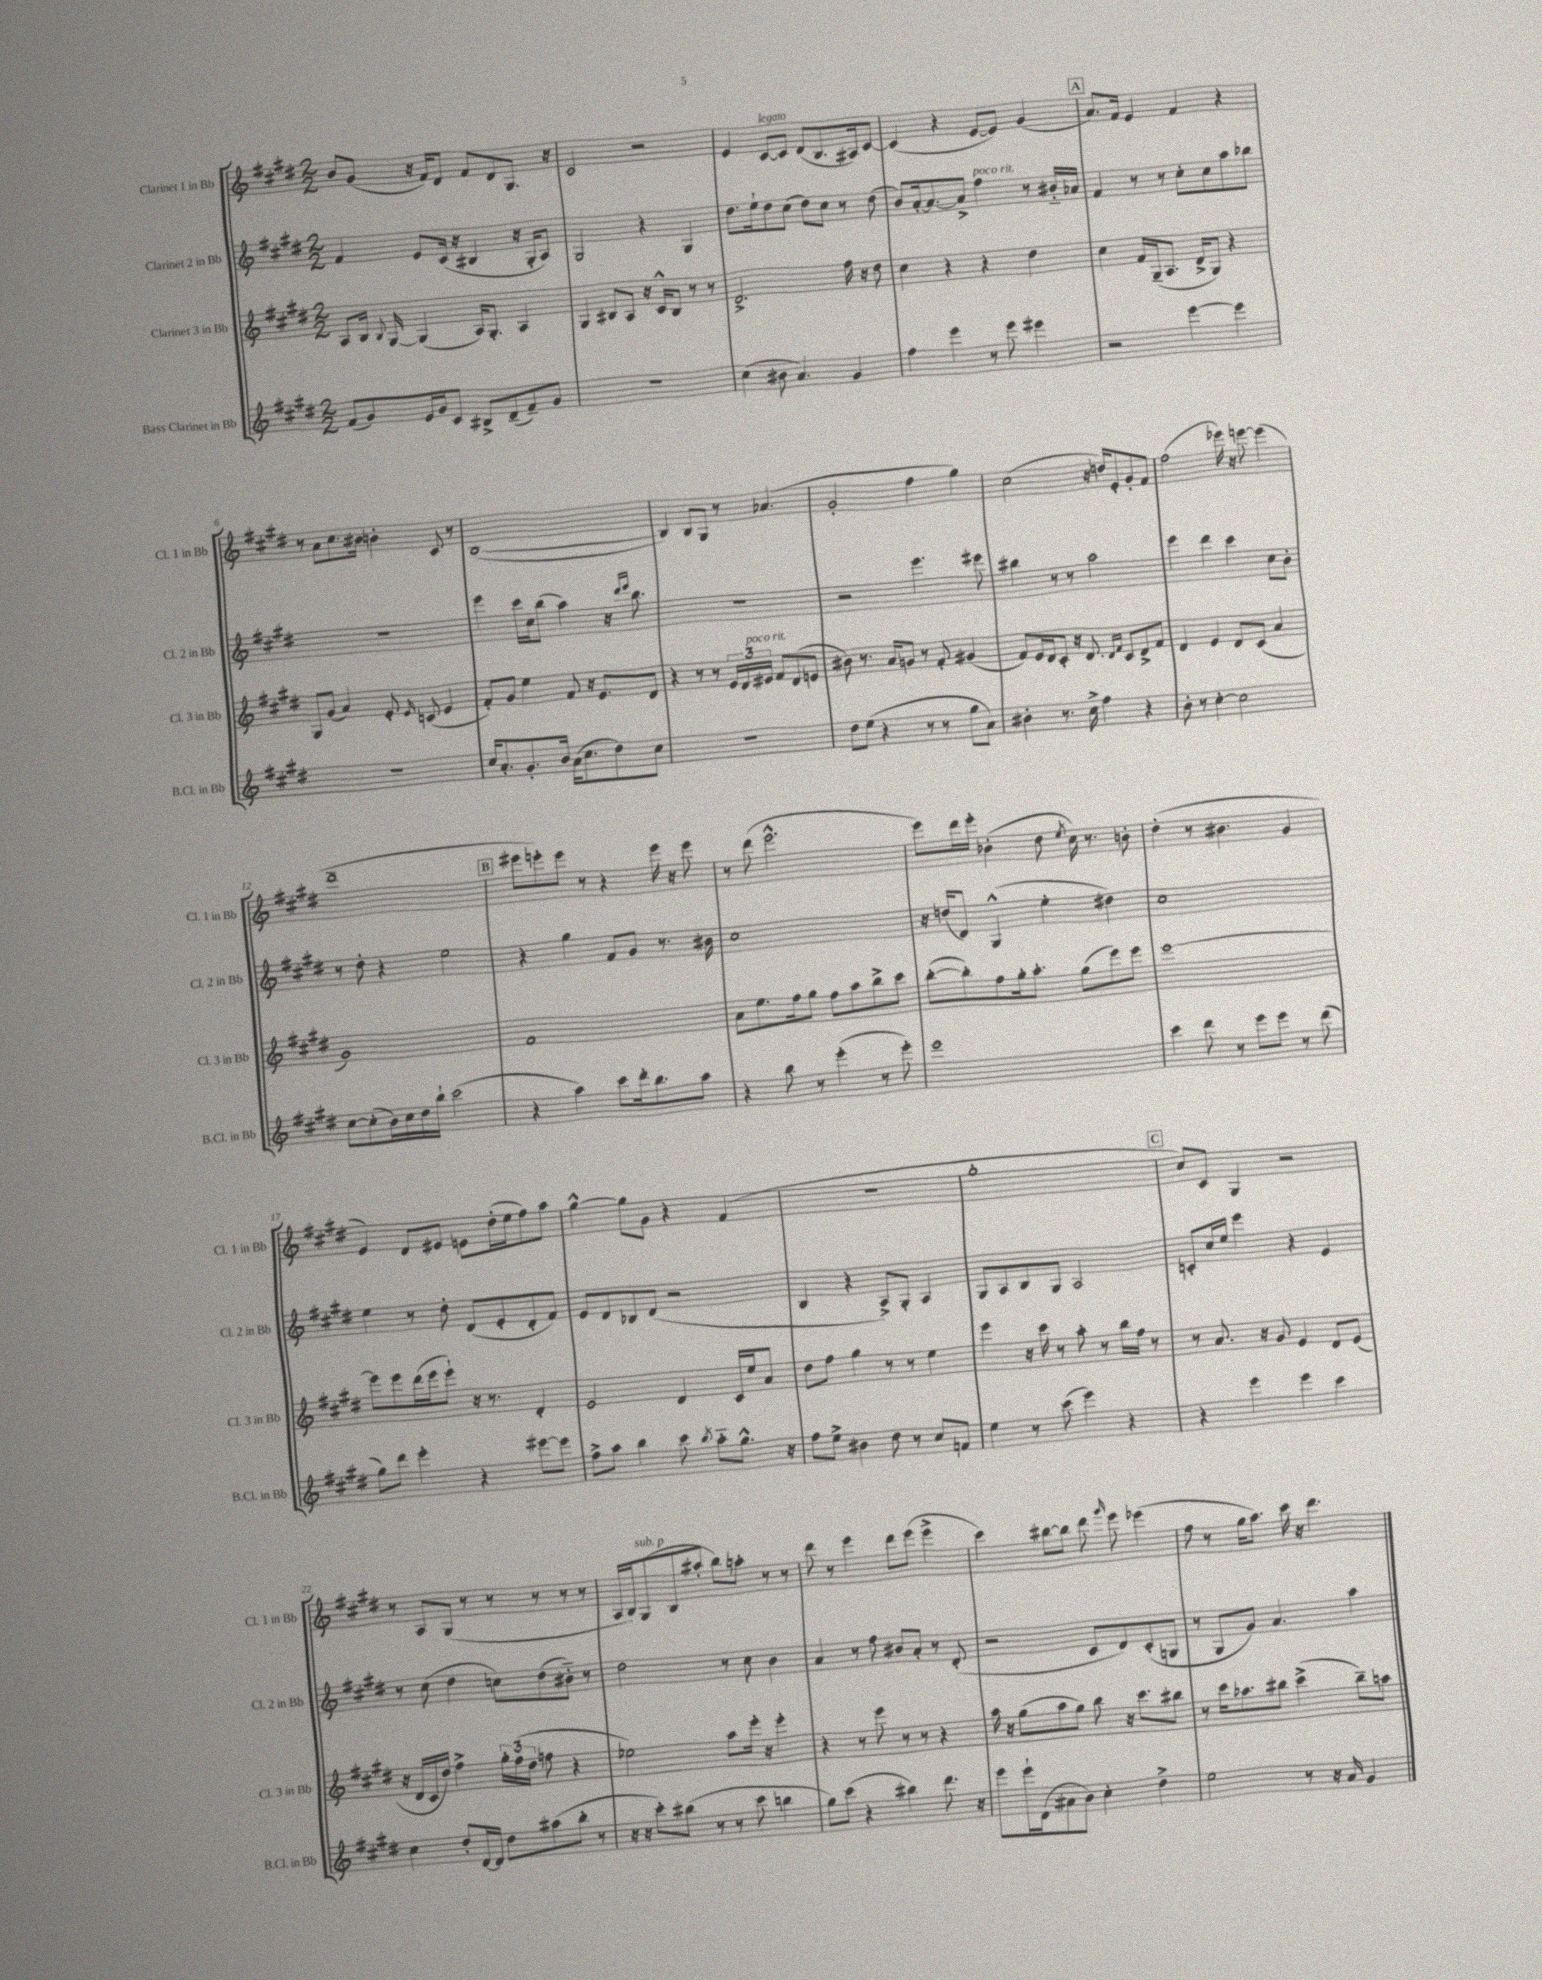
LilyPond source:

<<
\new StaffGroup <<
\new Staff = "s0" \with { instrumentName = "Clarinet 1 in Bb" shortInstrumentName = "Cl. 1 in Bb" } {
    \clef treble \key e \major \numericTimeSignature \time 2/2
    \autoBeamOff b'8[ gis'8]( r16 fis'16[) dis'8] fis'8[ dis'8 gis8.] r16 |
    cis'2 r2 |
    e'4 cis'8[~^\markup { \italic "legato" } cis'8] dis'8[( b8. ais16) cis'8]~ |
    cis'4( r4 e'8[~ e'8]) gis'4( |
    \mark \markup { \box "A" } a'8.[) fis'16] e'4 fis'4 r4 |
    r8 a'8[ cis''8. bis'16] b'4-. cis'8 r8 |
    b1~( |
    b4) b8[ gis8] r8 aes'4.( |
    gis'2-. fis''4 gis''4) |
    cis''2( r16 d''16[) e'8-. gis'8-. fis'8] |
    fis''2( ees'''16) r16 e'''8~ e'''4( |
    dis'''1-- |
    \mark \markup { \box "B" } eis'''8[ e'''8-.) e'''8] r8 r4 e'''16 r16 e'''8 |
    r8 dis'''8( e'''2.-^ |
    e'''8[) dis'''16 e'''16]-. bes'4-.( dis''8 \acciaccatura { e''8 } cis''16) r8. b'8-. |
    dis''4-.( r8 bis'4. gis'4 |
    e'4) dis'8[ eis'8] e'8[ dis''16-.( e''16 fis''8) a''8] |
    gis''4~-^ gis''8[ gis'8] r4 fis'4( |
    R1 |
    gis''1-. |
    \mark \markup { \box "C" } cis''8[) cis'8] gis4 r2 |
    r8 a8[ gis8]( r8 r8 r8 r8 r8 |
    a16[ b16) gis8^\markup { \italic "sub. p" }( b8 ais''8]-. b''8[) a''8]-. r8 r8 |
    dis'''8 r8 e'''4 dis'''8[ e'''8]( e'''4-> |
    cis'''4) bis''8[~ bis''8] dis'''8 \grace { gis'''16 } e'''8 ees'''4( |
    fis''8 r8 gis''16[ a''8.]) cis'''16 r16 dis'''4. \bar "|." |
}
\new Staff = "s1" \with { instrumentName = "Clarinet 2 in Bb" shortInstrumentName = "Cl. 2 in Bb" } {
    \clef treble \key e \major \numericTimeSignature \time 2/2
    \autoBeamOff fis'4 e'8[ cis'16]( r16 bis4 r16 gis16[-. a8]) |
    gis2 r4 gis4 |
    dis''8.[ e''16-! dis''8 cis''8]( dis''8[) cis''8] r8 dis''8( |
    b'8[) a'16~-. a'8.~ a'8]-> fis''4^\markup { \italic "poco rit." } r8 bis'16[-_ aes'16] |
    \mark \markup { \box "A" } fis'4 r8 r8 cis''8[-. cis''8 a''8 bes''8] |
    R1 |
    e'''4 cis'''16[ cis''16 b''8]( a''4) r16 \grace { dis'''16[ e'''16] } b''8. |
    R1 |
    r2 e'''4. eis'''8 |
    bis''4 r8 r8 a''2 |
    e'''4 dis'''4 cis'''4 cis''8[ b'8]-. |
    r8 dis''8-. r4 e''2 |
    \mark \markup { \box "B" } r4 gis''4 fis'8[ gis'8] r8. bis'16 |
    cis''1 |
    r16 d''16[( dis'8]) gis4-^( e''4-. dis''4) |
    cis''1 |
    e''4 r8 dis''8-. dis'8[( e'8-. dis'8-. fis'8]) |
    e'8[ dis'8 bes8 dis'8]( r2 |
    b4 r4 a8[->) gis8]-. a4 |
    gis8[ a8 b8 gis8] a2 |
    \mark \markup { \box "C" } c'8[-. cis''16 e''16] e'''4 r4 e'4 |
    r8 cis''8( dis''4 c''8[) dis''8( bis'8]-_) r8 |
    dis''2 r8 cis''8 b'4 |
    a'4 r8 fis''8 bis'8[ a'8]-. r8 dis'8-.( |
    r2 cis'8[ dis'8) cis'8-.( g8] |
    r8 gis8[ gis'8]) a'4. a''4 \bar "|." |
}
\new Staff = "s2" \with { instrumentName = "Clarinet 3 in Bb" shortInstrumentName = "Cl. 3 in Bb" } {
    \clef treble \key e \major \numericTimeSignature \time 2/2
    \autoBeamOff a8[ b16] \appoggiatura { b8 } gis16~ gis4( a16[) gis8.]-. a4 |
    gis4 bis8[ a8] r16 cis'16[-^ bis8] r8 r8 |
    dis'2.-> fis''16 r16 dis''8 |
    cis''4 r4 r4 dis''4 |
    \mark \markup { \box "A" } cis''4 fis'16[ gis16--( a8.] dis'16[-> gis8]) r4 |
    gis8[ gis'8]( a'4) e'8-. \grace { e'16 } c'8( e'4 |
    fis'8[-.) gis'8] e''4 fis'8 r16 e'8.[ dis'8] |
    r4 r8 r8 \tuplet 3/2 { e'16[ dis'16 eis'16]^\markup { \italic "poco rit." } } fis'8[ dis'8( e'8] |
    bis'8) r8. a'16[ g'8] r8 fis'8-. gis'4( |
    fis'8[) e'16 dis'16 cis'8]-. r16 dis'8. \grace { dis'16[ fis'16] } cis'8[ dis'8-> fis'8] |
    dis'4 e'4 dis'8[ cis'8]( a'4 |
    gis'1) |
    \mark \markup { \box "B" } fis'1 |
    a'8[ e''8. fis''16 gis''8] fis''8[ a''8 b''8-> cis'''8] |
    b''8[~-.( b''8-.) fis''8 gis''16-. a''8.]-. gis''8[( e'''8) e'''8] |
    e'''1~ |
    e'''8[ e'''8 dis'''16( e'''16 e'''8]-!) r16 r8. dis'4-. |
    e'2 dis'4 cis'16[ e''16 a'8] |
    dis''8[ fis''8] gis''4 r8 r8 e''4 |
    e'''4 r16 cis'''16 r8 a''8-. r8 b''16[ fis''16] r8 |
    \mark \markup { \box "C" } r8 a'8. r16 gis'8 e'4 dis'8[ e'8]( |
    r16 dis'16[ cis'16 dis''16]) fis''4-> \tuplet 3/2 { gis''16[-. fis''16( dis''16] } f''8 r4 |
    ees''2) a''8[ e'''16]-. r16 e'''4-. |
    r4 r8 e'''8 r8 r8 r4 |
    a''16 r16 gis''8[( a''8 gis''8]) b''8 r16 cis'''8.[ bis''8] |
    r8 cis'''16[ aes''8. bis''8] cis'''4->( bis''8[--) a''8] \bar "|." |
}
\new Staff = "s3" \with { instrumentName = "Bass Clarinet in Bb" shortInstrumentName = "B.Cl. in Bb" } {
    \clef treble \key e \major \numericTimeSignature \time 2/2
    \autoBeamOff fis'8[( gis'8) e'16 gis'16 cis'8] bis8[-> dis'8--( fis'8--) gis'8] |
    R1 |
    cis''4( bis'8 a'4.) gis'4 |
    fis''4 e'''4 r8 e'''8 eis'''4 |
    \mark \markup { \box "A" } r2 e'''4~ e'''4 |
    r1 |
    cis''16[ a'8.-. gis'8.-. b'16] a'16[( cis''8. dis''8) cis''8] |
    R1 |
    dis''8[ e''8]( r4 r8 r8 gis''8[ a'8]) |
    bis'4-. r8. cis''16-> fis''4 r4 |
    b'8-. r8 cis''4~-. cis''2 |
    cis''8[~ cis''8-.( b'16) cis''16 dis''16 b''16]-! cis'''2( |
    \mark \markup { \box "B" } r4 a''4) cis'''8[ dis'''16-. b''8. a''8] |
    r4 b''8 r8 e'''4-.( r8 e'''8-.) |
    e'''1 |
    cis'''4 dis'''8 r8 e'''8[ e'''8] r8 dis'''8( |
    gis''8[) dis'''8] e'''4-. r4 eis'''8[~ eis'''8] |
    fis''8[-> a''8] b''4 cis'''8 \acciaccatura { b''8 } a''8[-_ gis''8.]-^ r16 |
    fis''8[ e''8]-> bis'4 dis''8 r8 cis''8[ f'8] |
    e''4 r8 cis'''8( e'''4) r4 |
    \mark \markup { \box "C" } r4 e'''4 e'''4 cis'''4 |
    cis''4 dis''8[-. dis'16~ dis'16] dis''8[ ais''8( b''8]-. r8 |
    r16 r16 cis'''8[-.) bis''8]( r8 r8 cis'''8 b''4 |
    gis''8[) cis'''8]( r4 bis''4) dis'''8. r16 |
    e'''8[ e'''16-! dis'16( ais'8 b'8]) cis''4-. dis''4-> |
    e''2 r8 r16 a'16 gis'4 \bar "|." |
}
>>
>>
